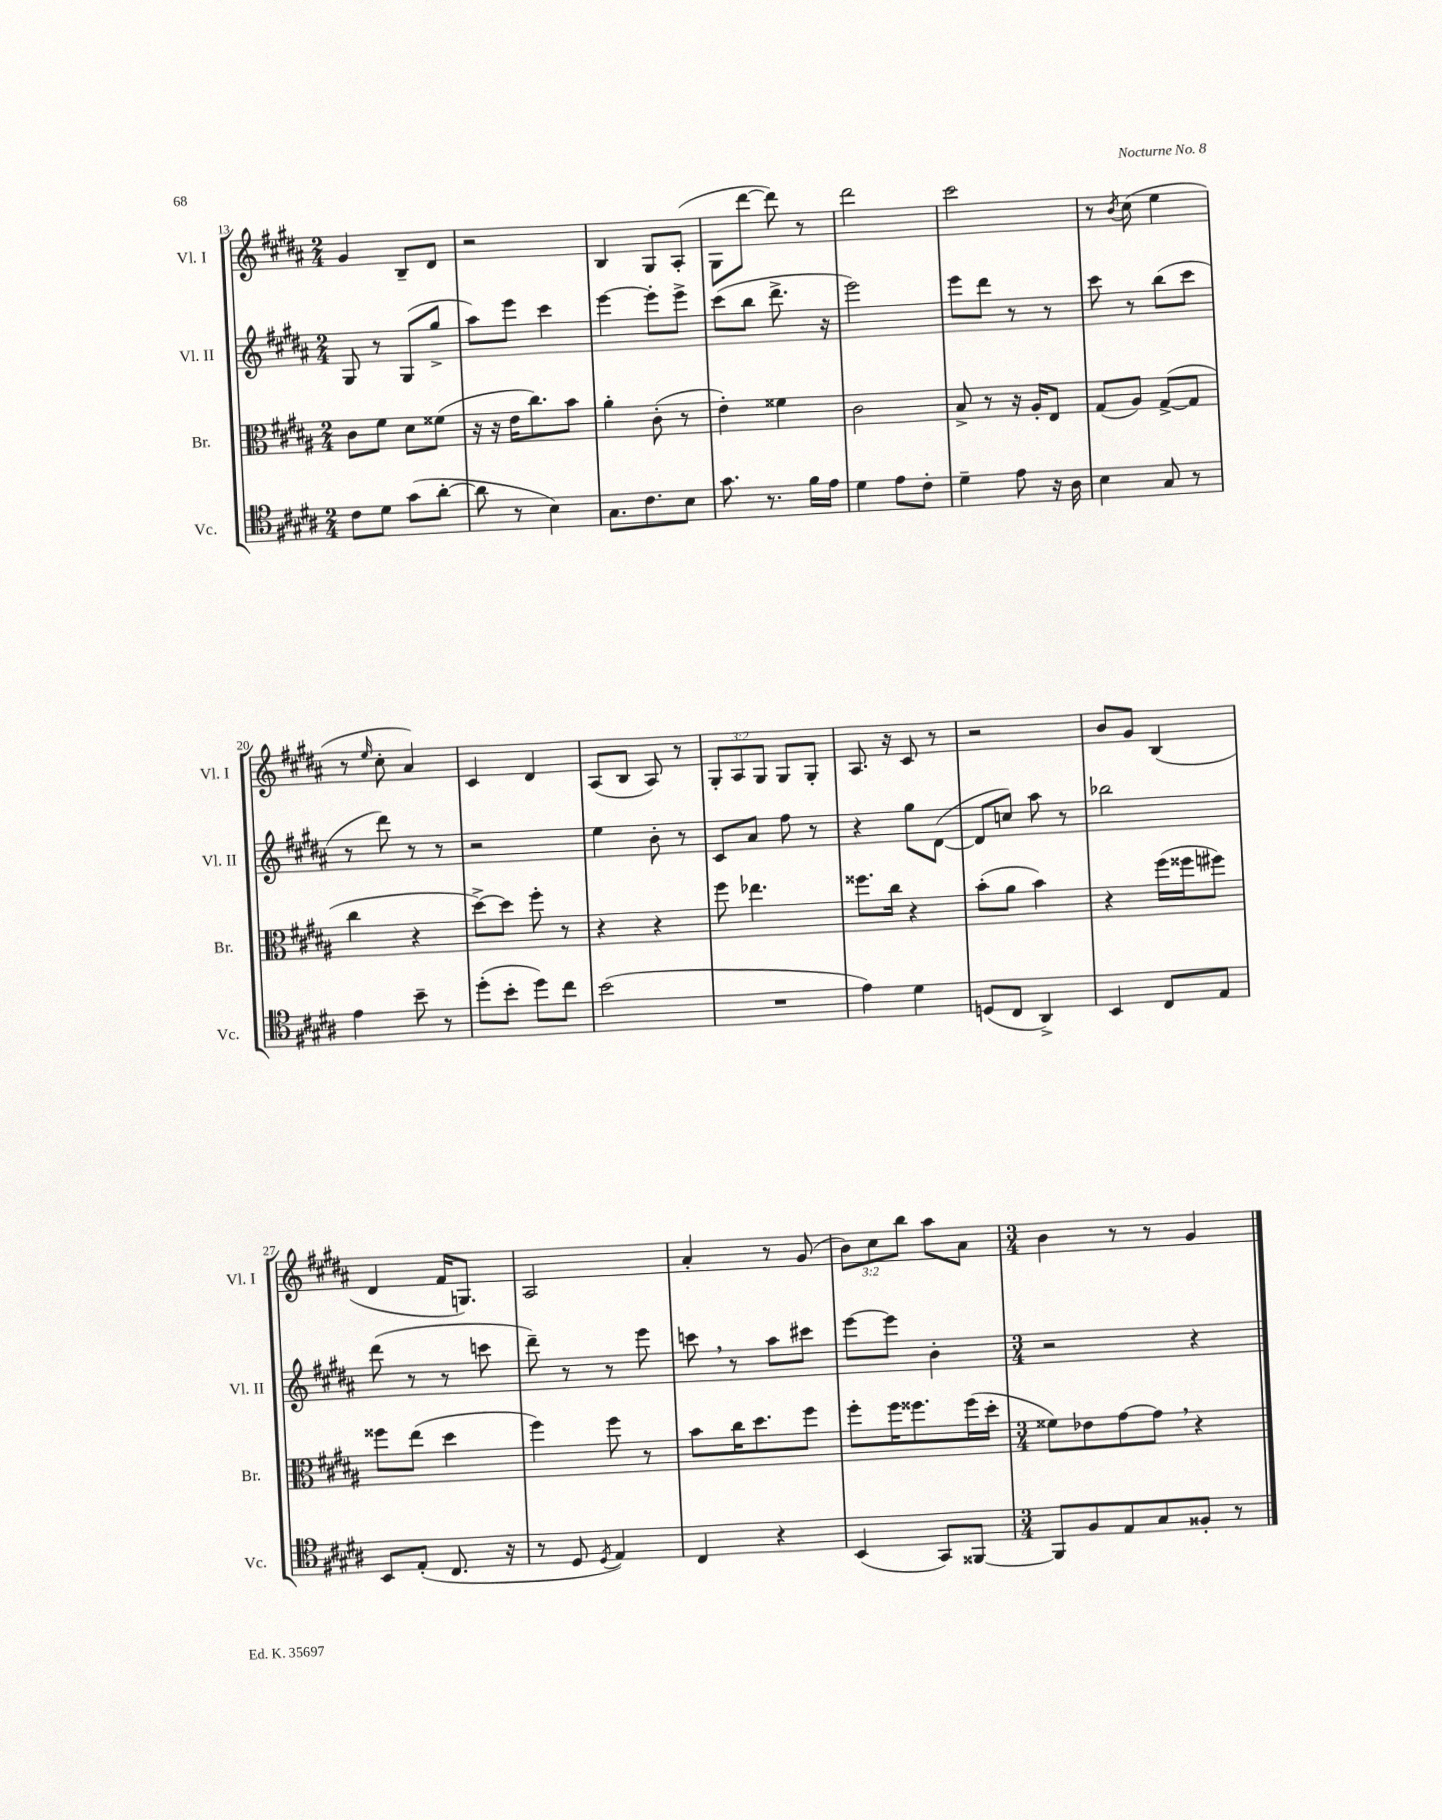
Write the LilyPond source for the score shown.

<<
\new StaffGroup <<
\new Staff = "s0" \with { instrumentName = "Vl. I" shortInstrumentName = "Vl. I" } {
    \clef treble \key b \major \numericTimeSignature \time 2/4 \override Staff.TupletNumber.text = #tuplet-number::calc-fraction-text
    gis'4 b8-- dis'8 |
    r2 |
    b4 gis8 ais8-.( |
    gis8 dis'''8~ dis'''8) r8 |
    dis'''2 |
    cis'''2 |
    r8 \acciaccatura { b'8 } cis''8( e''4 |
    r8 \grace { e''16 } cis''8-. ais'4) |
    cis'4 dis'4 |
    ais8( b8 ais8) r8 |
    \tuplet 3/2 { gis8-. ais8 gis8 } gis8 gis8-. |
    ais8. r16 cis'8 r8 |
    r2 |
    b'8 gis'8 b4( |
    dis'4 fis'16 g8.) |
    ais2 |
    ais'4-. r8 gis'8( |
    \tuplet 3/2 { b'8) cis''8 b''8 } ais''8 ais'8 |
    \numericTimeSignature \time 3/4 b'4 r8 r8 gis'4 \bar "|." |
}
\new Staff = "s1" \with { instrumentName = "Vl. II" shortInstrumentName = "Vl. II" } {
    \clef treble \key b \major \numericTimeSignature \time 2/4
    gis8 r8 gis8( gis''8-> |
    ais''8) e'''8 cis'''4 |
    e'''4~ e'''8-. e'''8-> |
    cis'''8( b''8 dis'''8.-> r16 |
    e'''2) |
    e'''8 dis'''8 r8 r8 |
    cis'''8 r8 b''8( cis'''8 |
    r8 dis'''8) r8 r8 |
    r2 |
    e''4 b'8-. r8 |
    cis'8 ais'8 fis''8 r8 |
    r4 gis''8 dis'8~( |
    dis'8 c''8) ais''8 r8 |
    bes''2 |
    dis'''8( r8 r8 c'''8 |
    dis'''8--) r8 r8 e'''8 |
    c'''8 \breathe r8 ais''8 cis'''8 |
    e'''8~ e'''8 b'4-. |
    \numericTimeSignature \time 3/4 r2 r4 \bar "|." |
}
\new Staff = "s2" \with { instrumentName = "Br." shortInstrumentName = "Br." } {
    \clef alto \key b \major \numericTimeSignature \time 2/4
    cis'8 fis'8 dis'8 fisis'8( |
    r16 r16 e'16 cis''8.) b'8 |
    ais'4-. cis'8-.( r8 |
    e'4-.) fisis'4 |
    cis'2 |
    b8-> r8 r16 ais16-. e8 |
    gis8( ais8) gis8~->( gis8 |
    cis''4 r4 |
    dis''8~->) dis''8 fis''8-. r8 |
    r4 r4 |
    fis''8 ees''4. |
    fisis''8. cis''16 r4 |
    b'8-.( ais'8 b'4) |
    r4 fis''16( fisis''16 fis''8) |
    fisis''8 e''8( dis''4 |
    fis''4) fis''8 r8 |
    b'8 cis''16 dis''8. fis''8 |
    fis''8-. fis''16 fisis''8. fisis''16( dis''16-. |
    \numericTimeSignature \time 3/4 fisis'8) ees'8 gis'8~ gis'8 \breathe r4 \bar "|." |
}
\new Staff = "s3" \with { instrumentName = "Vc." shortInstrumentName = "Vc." } {
    \clef tenor \key b \major \numericTimeSignature \time 2/4
    cis'8 dis'8 gis'8( ais'8~-. |
    ais'8 r8 b4) |
    gis8. cis'8. b8 |
    gis'8. r8. fis'16 e'16 |
    dis'4 e'8 cis'8-. |
    dis'4-- e'8 r16 ais16 |
    b4 gis8 r8 |
    e'4 b'8-- r8 |
    dis''8-.( b'8-. dis''8) cis''8 |
    b'2( |
    R2 |
    e'4) dis'4 |
    d8( cis8 ais,4->) |
    b,4 cis8 e8 |
    b,8 e8-.( cis8. r16 |
    r8 dis8 \acciaccatura { dis8 } e4) |
    cis4 r4 |
    b,4( gis,8) fisis,8~ |
    \numericTimeSignature \time 3/4 fisis,8 fis8 e8 gis8 fisis8-. r8 \bar "|." |
}
>>
>>
\layout { \context { \Score currentBarNumber = #13 } }
